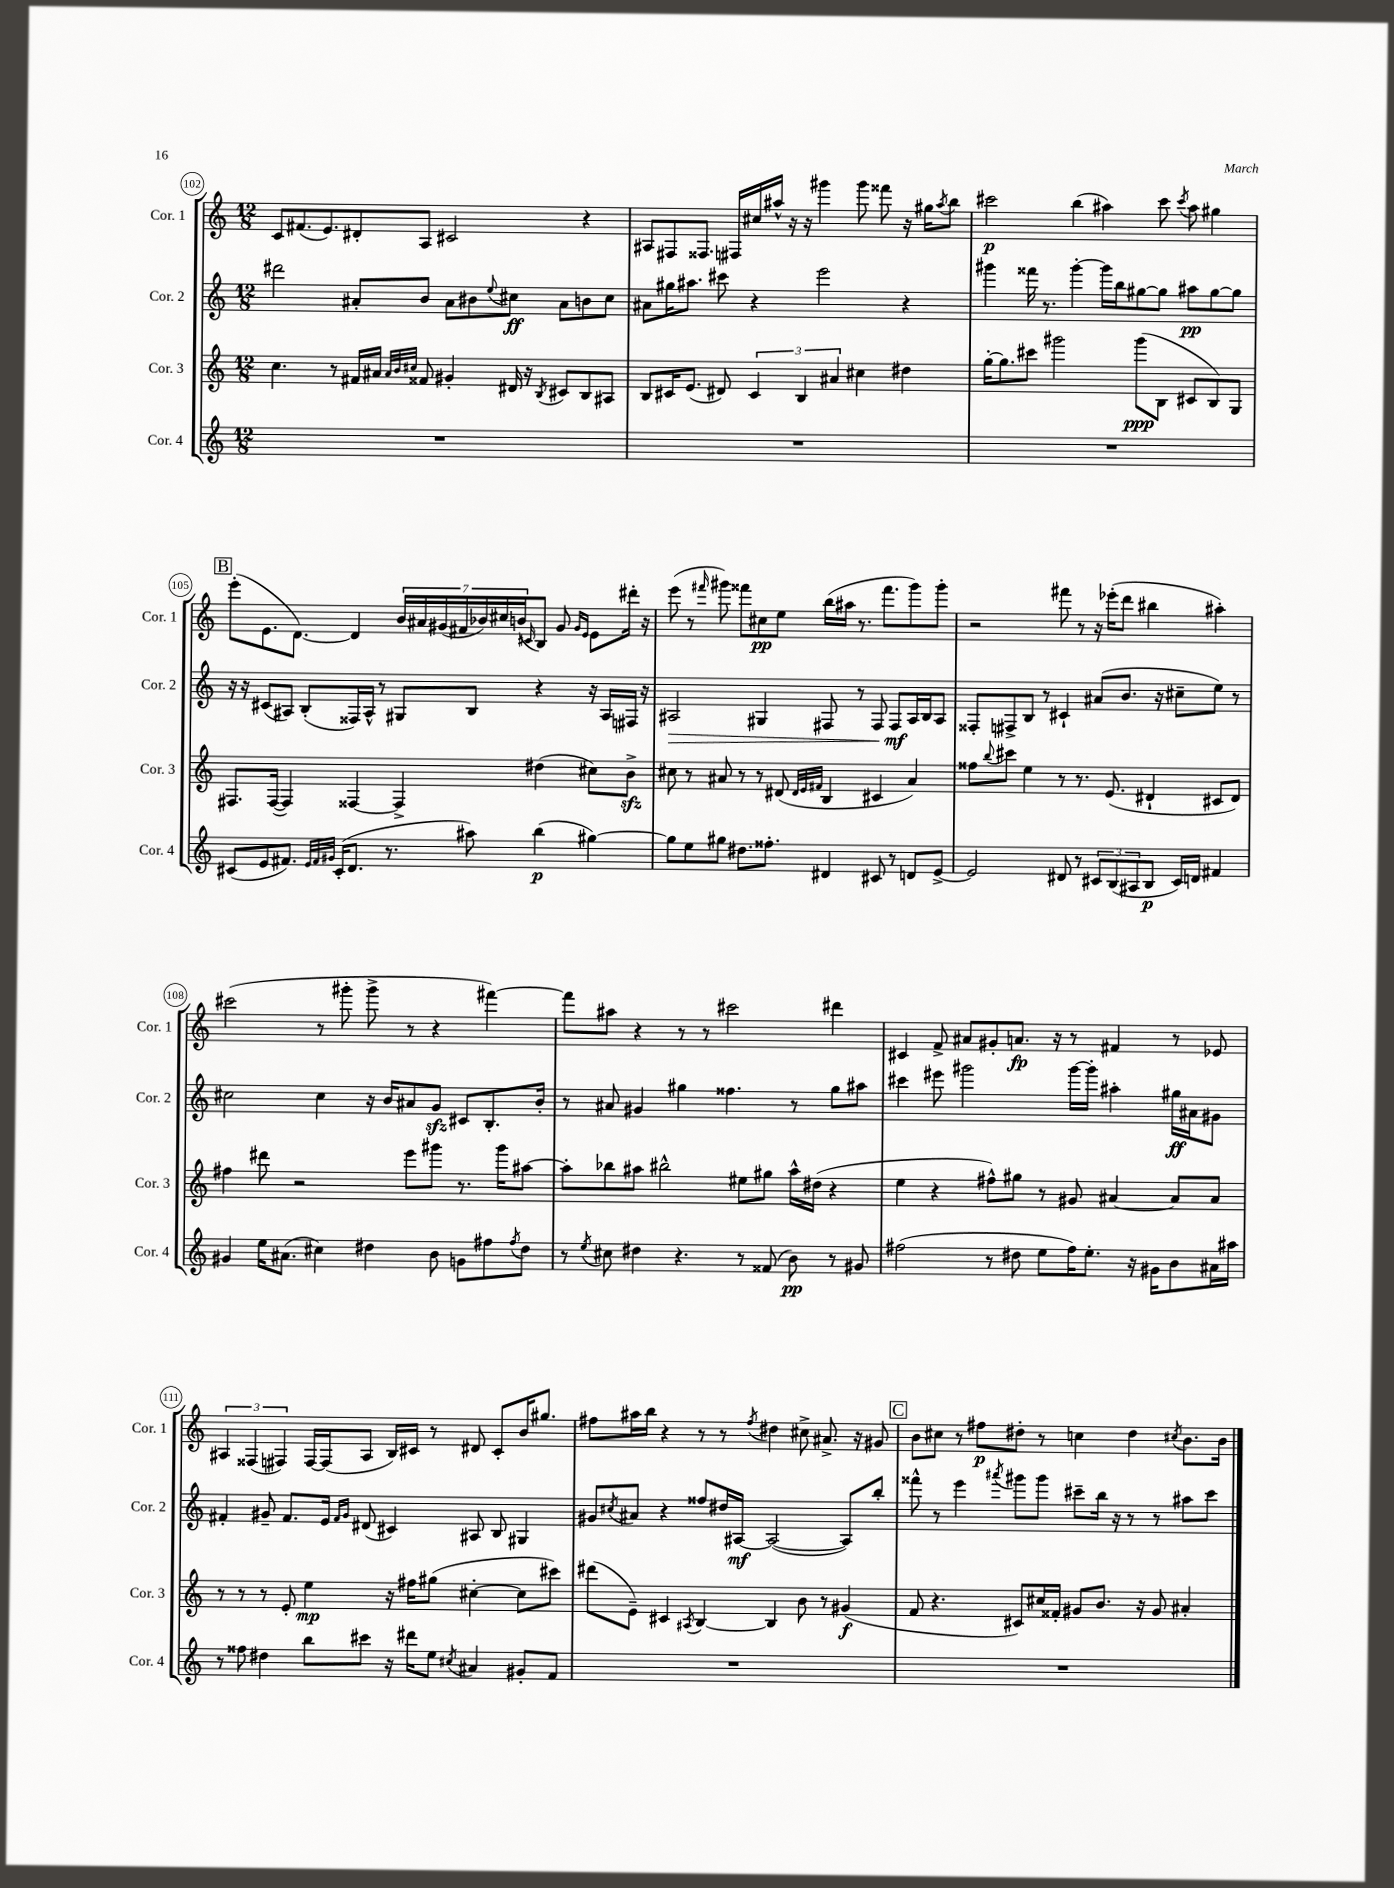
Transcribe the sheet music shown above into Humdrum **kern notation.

**kern	**dynam	**kern	**dynam	**kern	**dynam	**kern	**dynam
*part4	*part4	*part3	*part3	*part2	*part2	*part1	*part1
*staff4	*staff4	*staff3	*staff3	*staff2	*staff2	*staff1	*staff1
*I"Cor. 4	*	*I"Cor. 3	*	*I"Cor. 2	*	*I"Cor. 1	*
*I'Cor. 4	*	*I'Cor. 3	*	*I'Cor. 2	*	*I'Cor. 1	*
*clefG2	*	*clefG2	*	*clefG2	*	*clefG2	*
*k[]	*	*k[]	*	*k[]	*	*k[]	*
*M12/8	*	*M12/8	*	*M12/8	*	*M12/8	*
=102	=102	=102	=102	=102	=102	=102	=102
1.r	.	4.cc\	.	2ddd#X\	.	8c/L	.
.	.	.	.	.	.	(8.f#X/	.
.	.	.	.	.	.	8.e/)	.
.	.	8r	.	.	.	.	.
.	.	16f#X/LL	.	8a#X'/L	.	8d#X'/	.
.	.	16a#X/JJ	.	.	.	.	.
.	.	32qqa#/LLL	.	.	.	.	.
.	.	32qqb/	.	.	.	.	.
.	.	32qqcc#X/JJJ	.	.	.	.	.
.	.	8f##X/	.	8b/J	.	8A/J	.
.	.	4g#X'/	.	8a#\L	.	2c#X/	.
.	.	.	.	8b#X\	.	.	.
.	.	.	.	8qqee/	.	.	.
.	.	16d#X/	.	8cc#X\J	ff	.	.
.	.	16r	.	.	.	.	.
.	.	8qB/	.	.	.	.	.
.	.	8c#X/L	.	8a#\L	.	.	.
.	.	8B/	.	8bn\	.	4r	.
.	.	8A#X/J	.	8cc#\J	.	.	.
=103	=103	=103	=103	=103	=103	=103	=103
1.r	.	8B/L	.	8a#X\L	.	8A#X/L	.
.	.	16c#X/K	.	16gg#X\K	.	8F#X/	.
.	.	(8.e/J	.	8.aa#X\J	.	.	.
.	.	.	.	.	.	8.F##X/J	.
.	.	8d#X/)	.	8ccc#X\	.	.	.
.	.	.	.	.	.	16F#X/LL	.
.	.	6c#/	.	4r	.	16cc#X/	.
.	.	.	.	.	.	16aa#X^^/JJ	.
.	.	.	.	.	.	16r	.
.	.	6B/	.	.	.	.	.
.	.	.	.	.	.	16r	.
.	.	.	.	2eee\	.	4ggg#X\	.
.	.	6a#X/	.	.	.	.	.
.	.	4cc#X\	.	.	.	8ggg#\	.
.	.	.	.	.	.	8fff##X\	.
.	.	4dd#X\	.	4r	.	16r	.
.	.	.	.	.	.	16gg#X\KL	.
.	.	.	.	.	.	8qaa#/	.
.	.	.	.	.	.	8bb\J	.
=104	=104	=104	=104	=104	=104	=104	=104
1.r	.	[16gg'\KL	.	4ggg#X\	.	2ccc#X\	p
.	.	8.gg\]	.	.	.	.	.
.	.	8ccc#X\J	.	16fff##X\	.	.	.
.	.	.	.	8.r	.	.	.
.	.	2ggg#X\	.	.	.	.	.
.	.	.	.	[4ggg#'\	.	(4bb\	.
.	.	.	.	16ggg#\LL]	.	4aa#X\)	.
.	.	.	.	16bb\J	.	.	.
.	.	(8ggg#\L	ppp	[8gg#X\	.	.	.
.	.	8B\J	.	8gg#\J]	.	8ccc#\	.
.	.	.	.	.	.	8qccc#/	.
.	.	8c#X/L	.	8aa#X\L	pp	8aa#\	.
.	.	8B/)	.	[8gg#\	.	4gg#X\	.
.	.	8G/J	.	8gg#\J]	.	.	.
!!LO:LB:g=z
!!LO:REH:place=s1:t=B
=105	=105	=105	=105	=105	=105	=105	=105
(8c#X/L	.	8.F#X/L	.	16r	.	(8eee'\L	.
.	.	.	.	16r	.	.	.
8e/	.	.	.	(8c#X/L	.	8.e\	.
.	.	([16F#/Jk	.	.	.	.	.
8.f#X/J)	.	4F#/])	.	8A#X/J)	.	.	.
.	.	.	.	.	.	[8.d\J)	.
.	.	.	.	(8B'/L	.	.	.
32qqe/LLL	.	.	.	.	.	.	.
32qqf#/	.	.	.	.	.	.	.
32qqg#X/JJJ	.	.	.	.	.	.	.
(16c#'/KL	.	.	.	.	.	.	.
8.d/J	.	[4F##X/	.	16F##X/L)	.	4d/]	.
.	.	.	.	16A#^^/JJ	.	.	.
.	.	.	.	8r	.	.	.
8.r	.	.	.	.	.	.	.
.	.	4F##^/]	.	8G#X/L	.	28b/LL	.
.	.	.	.	.	.	28a#X/	.
.	.	.	.	.	.	(28g#X/	.
.	.	.	.	.	.	28f#X/	.
8aa#X\)	.	.	.	8B/J	.	.	.
.	.	.	.	.	.	28b-X/)	.
.	.	.	.	.	.	28cc#X/	.
.	.	.	.	.	.	(28bn/J	.
.	.	.	.	.	.	16qqc#X/	.
(4bb\	p	(4dd#X\	.	4r	.	8B/J)	.
.	.	.	.	.	.	8g#/	.
.	.	.	.	.	.	16qqg#/LL	.
.	.	.	.	.	.	16qqe/JJ	.
[4gg#X\)	.	8cc#X\L)	.	16r	.	8e\L	.
.	.	.	.	16A#/LL	.	.	.
.	.	8bzz^\J	.	16F#X/JJ	.	16ddd#X'\Jk	.
.	.	.	.	16r	.	16r	.
=106	=106	=106	=106	=106	=106	=106	=106
!	!	!	!	!	!LO:HP:b	!	!
8gg#\L]	.	8cc#X\	.	2A#X/	>	(8eee\	.
8ee\	.	8r	.	.	.	8r	.
.	.	.	.	.	.	16qqfff#X/	.
8gg#X\J	.	8a#X/	.	.	.	8ggg#X\)	.
8.dd#X\L	.	8r	.	.	.	8fff##X\L	.
.	.	8r	.	4G#X/	.	8cc#X\	pp
8.ff##X'\J	.	.	.	.	.	.	.
.	.	(8d#X/	.	.	.	8ee\J	.
.	.	32qqd#/LLL	.	.	.	.	.
.	.	32qqe/	.	.	.	.	.
.	.	32qqf#X/JJJ	.	.	.	.	.
4d#X/	.	4B/	.	8F#X/	.	(16bb\LL	.
.	.	.	.	.	.	16aa#X\JJ	.
.	.	.	.	8r	.	8.r	.
8c#X/	.	4c#X/	.	8F#/	.	.	.
.	.	.	.	.	.	8.fff##\L	.
8r	.	.	.	8F#/L	mf	.	.
8dn/L	.	4a#/)	.	16A#/L	]	8ggg#\)	.
.	.	.	.	16B/J	.	.	.
[8e^/J	.	.	.	8A#/J	.	8ggg#'\J	.
=107	=107	=107	=107	=107	=107	=107	=107
2e/]	.	8ff##X\L	.	8F##X'/L	.	2r	.
.	.	8qqbb/	.	.	.	.	.
.	.	8ccc#X\J	.	8F#X^/	.	.	.
.	.	4ee\	.	8B/J	.	.	.
.	.	.	.	8r	.	.	.
8d#X/	.	8r	.	4c#X`/	.	8fff#X\	.
8r	.	8.r	.	.	.	8r	.
12c#X/L	.	.	.	(8a#X/L	.	16r	.
.	.	(8.e/	.	.	.	(16eee-X'\KL	.
(12B/	.	.	.	.	.	.	.
.	.	.	.	8.b/J	.	8ddd\J	.
12A#X/	.	.	.	.	.	.	.
8B/J	p	4d#X`/	.	.	.	4bb#X\	.
.	.	.	.	16r	.	.	.
16c#/LL)	.	.	.	8cc#X~\L	.	.	.
16dn/JJ	.	.	.	.	.	.	.
4f#X/	.	8c#X/L	.	8ee\J)	.	4aa#X'\)	.
.	.	8d#/J)	.	8r	.	.	.
!!LO:LB:g=z
=108	=108	=108	=108	=108	=108	=108	=108
4g#X/	.	4ff#X\	.	2cc#X\	.	(2ccc#X\	.
16ee\KL	.	8ddd#X\	.	.	.	.	.
(8.a#X\J	.	.	.	.	.	.	.
.	.	2r	.	.	.	.	.
4cc#X\)	.	.	.	4cc#\	.	8r	.
.	.	.	.	.	.	8ggg#X'\	.
4dd#X\	.	.	.	16r	.	8ggg#^\	.
.	.	.	.	16b/KL	.	.	.
.	.	8eee\L	.	8a#X/	.	8r	.
8b\	.	8ggg#X\J	.	8gzz/J	.	4r	.
8gn\L	.	8.r	.	8c#X/L	.	.	.
8ff#X\	.	.	.	8.B'/	.	[4fff#X\)	.
.	.	16ggg#\KL	.	.	.	.	.
8qff#/	.	.	.	.	.	.	.
8dd#\J	.	[8aa#X\J	.	.	.	.	.
.	.	.	.	16b'/Jk	.	.	.
=109	=109	=109	=109	=109	=109	=109	=109
8r	.	8aa#'\L]	.	8r	.	8fff#\L]	.
8qee/	.	.	.	.	.	.	.
8cc#X\	.	8bb-X\	.	8a#X/	.	8aa#X\J	.
4dd#X\	.	8aa#X\J	.	4g#X/	.	4r	.
.	.	2bb#X^^\	.	.	.	.	.
4.r	.	.	.	4gg#X\	.	8r	.
.	.	.	.	.	.	8r	.
.	.	.	.	4.ff##X\	.	2ccc#X\	.
8r	.	8ee#X\L	.	.	.	.	.
(8f##X/	.	8gg#X\J	.	.	.	.	.
8b\)	pp	16aa#^^\LL	.	8r	.	.	.
.	.	(16dd#X\JJ	.	.	.	.	.
8r	.	4r	.	8gg#\L	.	4ddd#X\	.
8g#X/	.	.	.	8aa#X\J	.	.	.
=110	=110	=110	=110	=110	=110	=110	=110
(2ff#X\	.	4ee\	.	4ccc#X\	.	4c#X/	.
.	.	4r	.	8eee#X\	.	8f^/	.
.	.	.	.	2ggg#X\	.	8a#X/L	.
8r	.	8ff#X^^\L)	.	.	.	8g#X'/	.
8dd#X\	.	8gg#X\J	.	.	.	8.an/J	fp
8ee\L	.	8r	.	.	.	.	.
.	.	.	.	.	.	16r	.
16ff#\K)	.	8g#X/	.	[16ggg#\LL	.	8r	.
8.ee'\J	.	.	.	16ggg#'\JJ]	.	.	.
.	.	[4a#X/	.	4aa#X'\	.	4f#X/	.
16r	.	.	.	.	.	.	.
16g#X\KL	.	.	.	.	.	.	.
8b\	.	8a#/L]	.	16gg#X\LL	ff	8r	.
.	.	.	.	16a#X\J	.	.	.
16a#X\L	.	8a#/J	.	8g#X\J	.	8e-X/	.
16aa#X\JJ	.	.	.	.	.	.	.
!!LO:LB:g=z
=111	=111	=111	=111	=111	=111	=111	=111
8r	.	8r	.	4f#X'/	.	6A#X/	.
8ff##X\	.	8r	.	.	.	.	.
.	.	.	.	.	.	(6F##X/	.
4dd#X\	.	8r	.	8g#X~/	.	.	.
.	.	.	.	.	.	6F#X/)	.
.	.	8e'/	.	8.f#/L	.	.	.
8bb\L	.	4ee\	mp	.	.	[16F#/LL	.
.	.	.	.	16e/Jk	.	(16F#/J]	.
.	.	.	.	16qqf#/LL	.	.	.
.	.	.	.	16qqg#/JJ	.	.	.
8ccc#X\J	.	.	.	(8d#X/	.	8A#/J	.
16r	.	16r	.	4c#X/)	.	16B/LL)	.
16ddd#X\KL	.	16ff#X\KL	.	.	.	16c#X/JJ	.
8ee\J	.	(8gg#X\J	.	.	.	8r	.
8qcc#X/	.	.	.	.	.	.	.
4a#X/	.	[4cc#X'\	.	8A#X/	.	8d#X/	.
.	.	.	.	8B/	.	8c#'/L	.
8g#X'/L	.	8cc#\L]	.	4G#X/	.	16b/K	.
.	.	.	.	.	.	8.gg#X/J	.
8f/J	.	8ccc#X\J)	.	.	.	.	.
=112	=112	=112	=112	=112	=112	=112	=112
1.r	.	(8ddd#X\L	.	8g#X/L	.	8ff#X\L	.
.	.	.	.	8qcc#X/	.	.	.
.	.	8e~\J)	.	8a#X/J	.	16aa#X\L	.
.	.	.	.	.	.	16bb\JJ	.
.	.	4c#X/	.	4r	.	4r	.
.	.	8qA#X/	.	.	.	.	.
.	.	[4B/	.	8ff##X/L	.	8r	.
.	.	.	.	16dd#X/L	.	8r	.
.	.	.	.	[16A#X/JJ	mf	.	.
.	.	.	.	.	.	8qff#/	.
.	.	4B/]	.	(2A#/_	.	4dd#X\	.
.	.	8b\	.	.	.	8cc#X^\	.
.	.	8r	.	.	.	8.a#X^/	.
.	.	(4g#X/	f	8A#/L])	.	.	.
.	.	.	.	.	.	16r	.
.	.	.	.	8bb'/J	.	8g#X/	.
!!LO:REH:place=s1:t=C
=113	=113	=113	=113	=113	=113	=113	=113
1.r	.	8f/	.	8fff##X^^\	.	8b\L	.
.	.	4.r	.	8r	.	8cc#X\J	.
.	.	.	.	4eee\	.	8r	.
.	.	.	.	.	.	8ff#X\L	p
.	.	.	.	8qaaa#X/	.	.	.
.	.	8c#X/L)	.	8ggg#X\L	.	8dd#X'\J	.
.	.	16cc#X/L	.	8ggg#\J	.	8r	.
.	.	16f##X'/JJ	.	.	.	.	.
.	.	8g#X/L	.	8ccc#X~\L	.	4ccn\	.
.	.	8.b/J	.	16bb\Jk	.	.	.
.	.	.	.	16r	.	.	.
.	.	.	.	8r	.	4dd#\	.
.	.	16r	.	.	.	.	.
.	.	8g#/	.	8r	.	.	.
.	.	.	.	.	.	8qcc#X/	.
.	.	4a#X'/	.	8aa#X\L	.	8.b\L	.
.	.	.	.	8ccc#\J	.	.	.
.	.	.	.	.	.	16b\Jk	.
==	==	==	==	==	==	==	==
*-	*-	*-	*-	*-	*-	*-	*-
